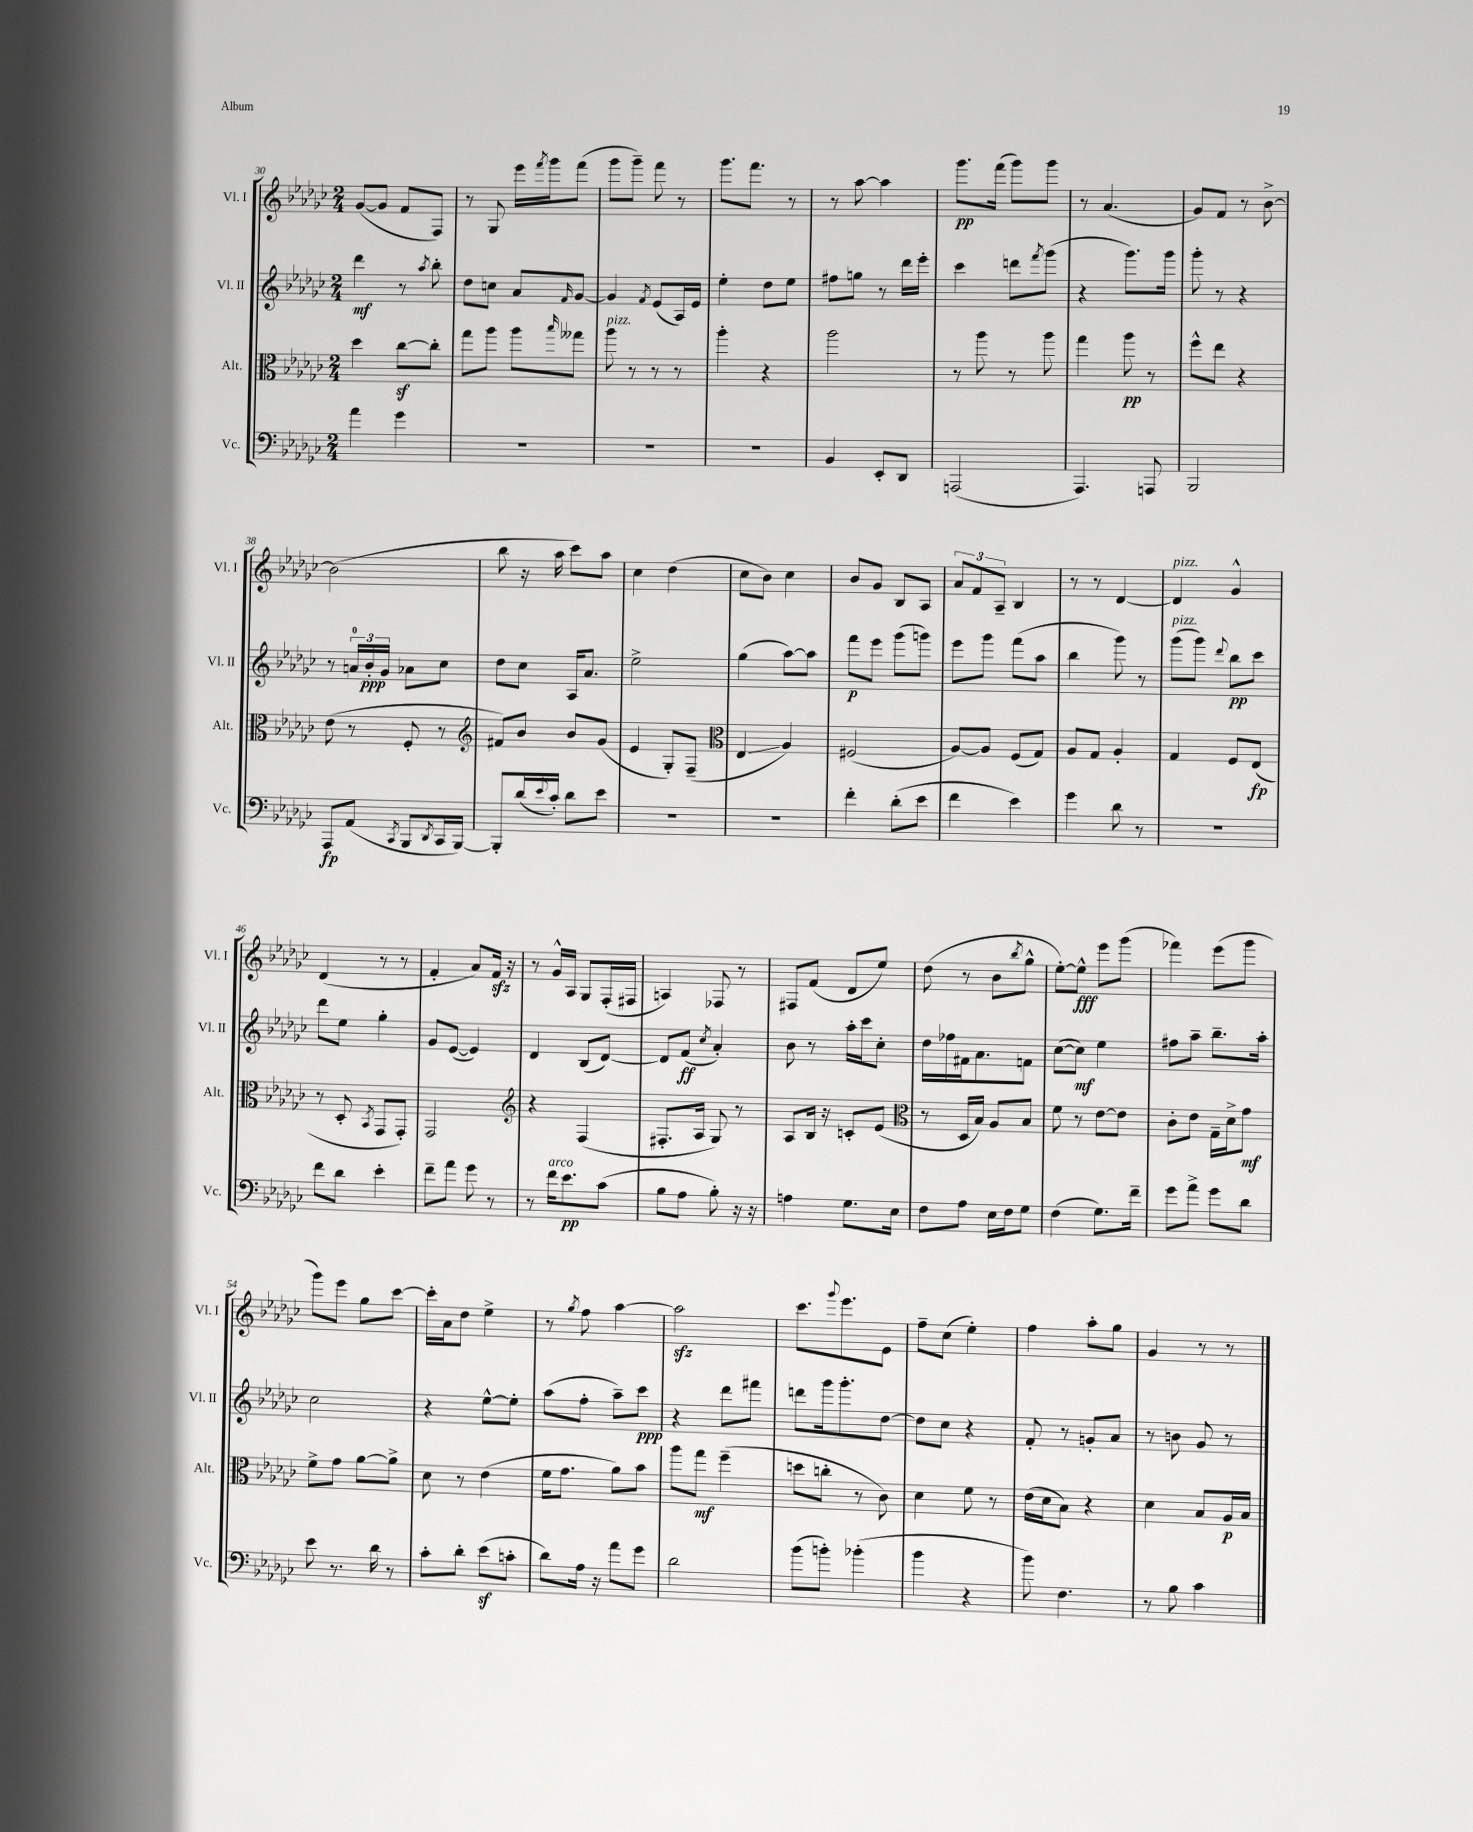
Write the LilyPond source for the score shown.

<<
\new StaffGroup <<
\new Staff = "s0" \with { instrumentName = "Vl. I" shortInstrumentName = "Vl. I" } {
    \clef treble \key ges \major \numericTimeSignature \time 2/4
    ges'8~( ges'8 f'8 f8) |
    r8 ges8 ees'''16 \acciaccatura { f'''8 } ges'''16 f'''8( |
    ges'''8 ges'''8--) f'''8 r8 |
    ges'''8. f'''8. r8 |
    r8 aes''8~ aes''4 |
    ges'''8.\pp f'''16( ges'''8) ges'''8 |
    r8 aes'4.( |
    ges'8) f'8 r8 bes'8~-> |
    bes'2( |
    bes''8 r16 aes''16 ces'''8) aes''8 |
    ces''4 des''4( |
    ces''8 bes'8) ces''4 |
    bes'8 ges'8 bes8 aes8 |
    \tuplet 3/2 { aes'8 f'8 aes8-- } bes4 |
    r8 r8 des'4~ |
    des'4^\markup { \italic "pizz." } ges'4-^ |
    des'4( r8 r8 |
    f'4-. aes'8) f'16\sfz r16 |
    r8 ges'16-^ aes16 ges8 f16-.( fis16 |
    a4) fes8 r8 |
    fis8 f'8( des'8 ees''8) |
    des''8( r8 bes'8 \acciaccatura { bes''8 } ges''8-^ |
    ees''8~-.) ees''8-^\fff ees'''8 ges'''8( |
    fes'''4) ees'''8( ges'''8 |
    ges'''8) ees'''8 ges''8 ces'''8~ |
    ces'''16-. aes'16 des''8 ees''4-> |
    r8 \acciaccatura { ges''8 } f''8 aes''4~ |
    aes''2\sfz |
    ces'''8. \appoggiatura { ges'''8 } ees'''8. ees'8 |
    f''8-- ces''8( ees''4-.) |
    f''4 aes''8-. ges''8 |
    ges'4 r8 r8 \bar "|." |
}
\new Staff = "s1" \with { instrumentName = "Vl. II" shortInstrumentName = "Vl. II" } {
    \clef treble \key ges \major \numericTimeSignature \time 2/4
    des'''4\mf r8 \acciaccatura { aes''8 } bes''8-. |
    des''8 c''8 aes'8 \grace { f'16 } ges'8~ |
    ges'4 \acciaccatura { f'8 } ees'8( aes16) ees'16 |
    ees''4-. des''8 ees''8 |
    fis''8 g''8 r8 des'''16 ees'''16-. |
    ces'''4 d'''8 \acciaccatura { f'''8 } ges'''8( |
    r4 ges'''8.) ges'''16 |
    ges'''8-. r8 r4 |
    r8 \tuplet 3/2 { a'16-0 bes'16-.\ppp ges'16 } aes'8 ces''8 |
    des''8 ces''8 aes16 aes'8. |
    ees''2-> |
    ges''4( aes''8~) aes''8 |
    f'''8\p ees'''8 ges'''8( g'''8) |
    ees'''8 ges'''8 f'''8( aes''8 |
    bes''4 ges'''8) r8 |
    ges'''8^\markup { \italic "pizz." }( ges'''8) \appoggiatura { des'''8 } bes''8\pp ces'''8 |
    des'''8 ees''8 ges''4-. |
    ges'8 ees'8~( ees'4) |
    des'4 bes8( des'8~) |
    des'8 f'8\ff( \acciaccatura { ces''8 } aes'4-.) |
    bes'8 r8 aes''16-. ces'''16 ces''8-. |
    des''16 fes''16 fis'16 aes'8. f'8 |
    ces''8~( ces''8\mf) ees''4 |
    fis''8 aes''8-- bes''8.-- aes''16-. |
    ces''2 |
    r4 ees''8~-^ ees''8-. |
    aes''8( f''8-. aes''8--) ces'''8\ppp |
    r4 des'''8 fis'''8 |
    d'''8 ges'''16 ges'''8.-. des''8~ |
    des''8 ces''8 r4 |
    f'8-. r8 g'8-. aes'8 |
    r8 b'8 ges'8 r8 \bar "|." |
}
\new Staff = "s2" \with { instrumentName = "Alt." shortInstrumentName = "Alt." } {
    \clef alto \key ges \major \numericTimeSignature \time 2/4
    des''4 ces''8~\sf ces''8-. |
    ges''8 aes''8 aes''8 \grace { bes''16 } geses''8 |
    aes''8^\markup { \italic "pizz." } r8 r8 r8 |
    aes''4-. r4 |
    aes''2 |
    r8 aes''8 r8 aes''8 |
    ges''4 aes''8\pp r8 |
    f''8-^ ees''8 r4 |
    ees'8( r8 f8-. r8 |
    \clef treble fis'8) bes'8 bes'8 ges'8( |
    ees'4 ges8-.) f8--( |
    \clef alto ees4\glissando aes4) |
    fis2( |
    aes8~) aes8 f8( ges8) |
    aes8 ges8 aes4-. |
    ges4 f8 ees8\fp( |
    r8 des8-. \acciaccatura { bes,8 } ges,8 ges,8-.) |
    ges,2 |
    \clef treble r4 f4( |
    fis8.-. aes16 ges8) r8 |
    aes8 bes16 r16 c'8-. ees'8( |
    \clef alto r8 des16 bes16) aes8 bes8 |
    f'8 r8 ees'8~ ees'8 |
    ces'8-. ees'8 ges16-- des'16-> ges'8\mf |
    f'8-> ges'8 aes'8~ aes'8-> |
    des'8 r8 ees'4( |
    f'16 ges'8. aes'8) bes'8 |
    aes''8 ges''8\mf f''4--( |
    d''8 c''8-. r8 ces'8) |
    des'4 f'8 r8 |
    ees'16( des'16 bes8) r4 |
    des'4 bes8 aes16\p bes16 \bar "|." |
}
\new Staff = "s3" \with { instrumentName = "Vc." shortInstrumentName = "Vc." } {
    \clef bass \key ges \major \numericTimeSignature \time 2/4
    aes'4 ges'4 |
    R2 |
    R2 |
    R2 |
    bes,4 ees,8-. des,8 |
    a,,2( |
    aes,,4.) a,,8 |
    bes,,2 |
    aes,,8\fp aes,8( \acciaccatura { ces,8 } bes,,8 \acciaccatura { des,8 } ces,16 bes,,16~) |
    bes,,8-. des'16( \appoggiatura { ees'8 } ces'16-.) des'8 ees'8 |
    R2 |
    r2 |
    f'4-. des'8-.( ees'8 |
    f'4 ees'4) |
    ges'4 des'8 r8 |
    r2 |
    f'8 des'8 ees'4-. |
    f'8-- aes'8 ges'8 r8 |
    r8 f'16^\markup { \italic "arco" } ees'8.\pp ces'8( |
    bes8 aes8 bes8-.) r16 r16 |
    a4 ges8. ees16 |
    f8 aes8 ees16 f16 ges8 |
    f4( ges8.) f'16-- |
    ges'8 aes'8-> ges'8 des'8 |
    ees'8 r8. des'16 r8 |
    ces'8-. des'8-. ees'8\sf( c'8-. |
    des'8) aes16 r16 aes'8 ges'8 |
    des'2 |
    bes'8( b'8-.) bes'4-.( |
    bes'4 r4 |
    bes'8) f4. |
    r8 bes8 ces'4 \bar "|." |
}
>>
>>
\layout { \context { \Score currentBarNumber = #30 } }
